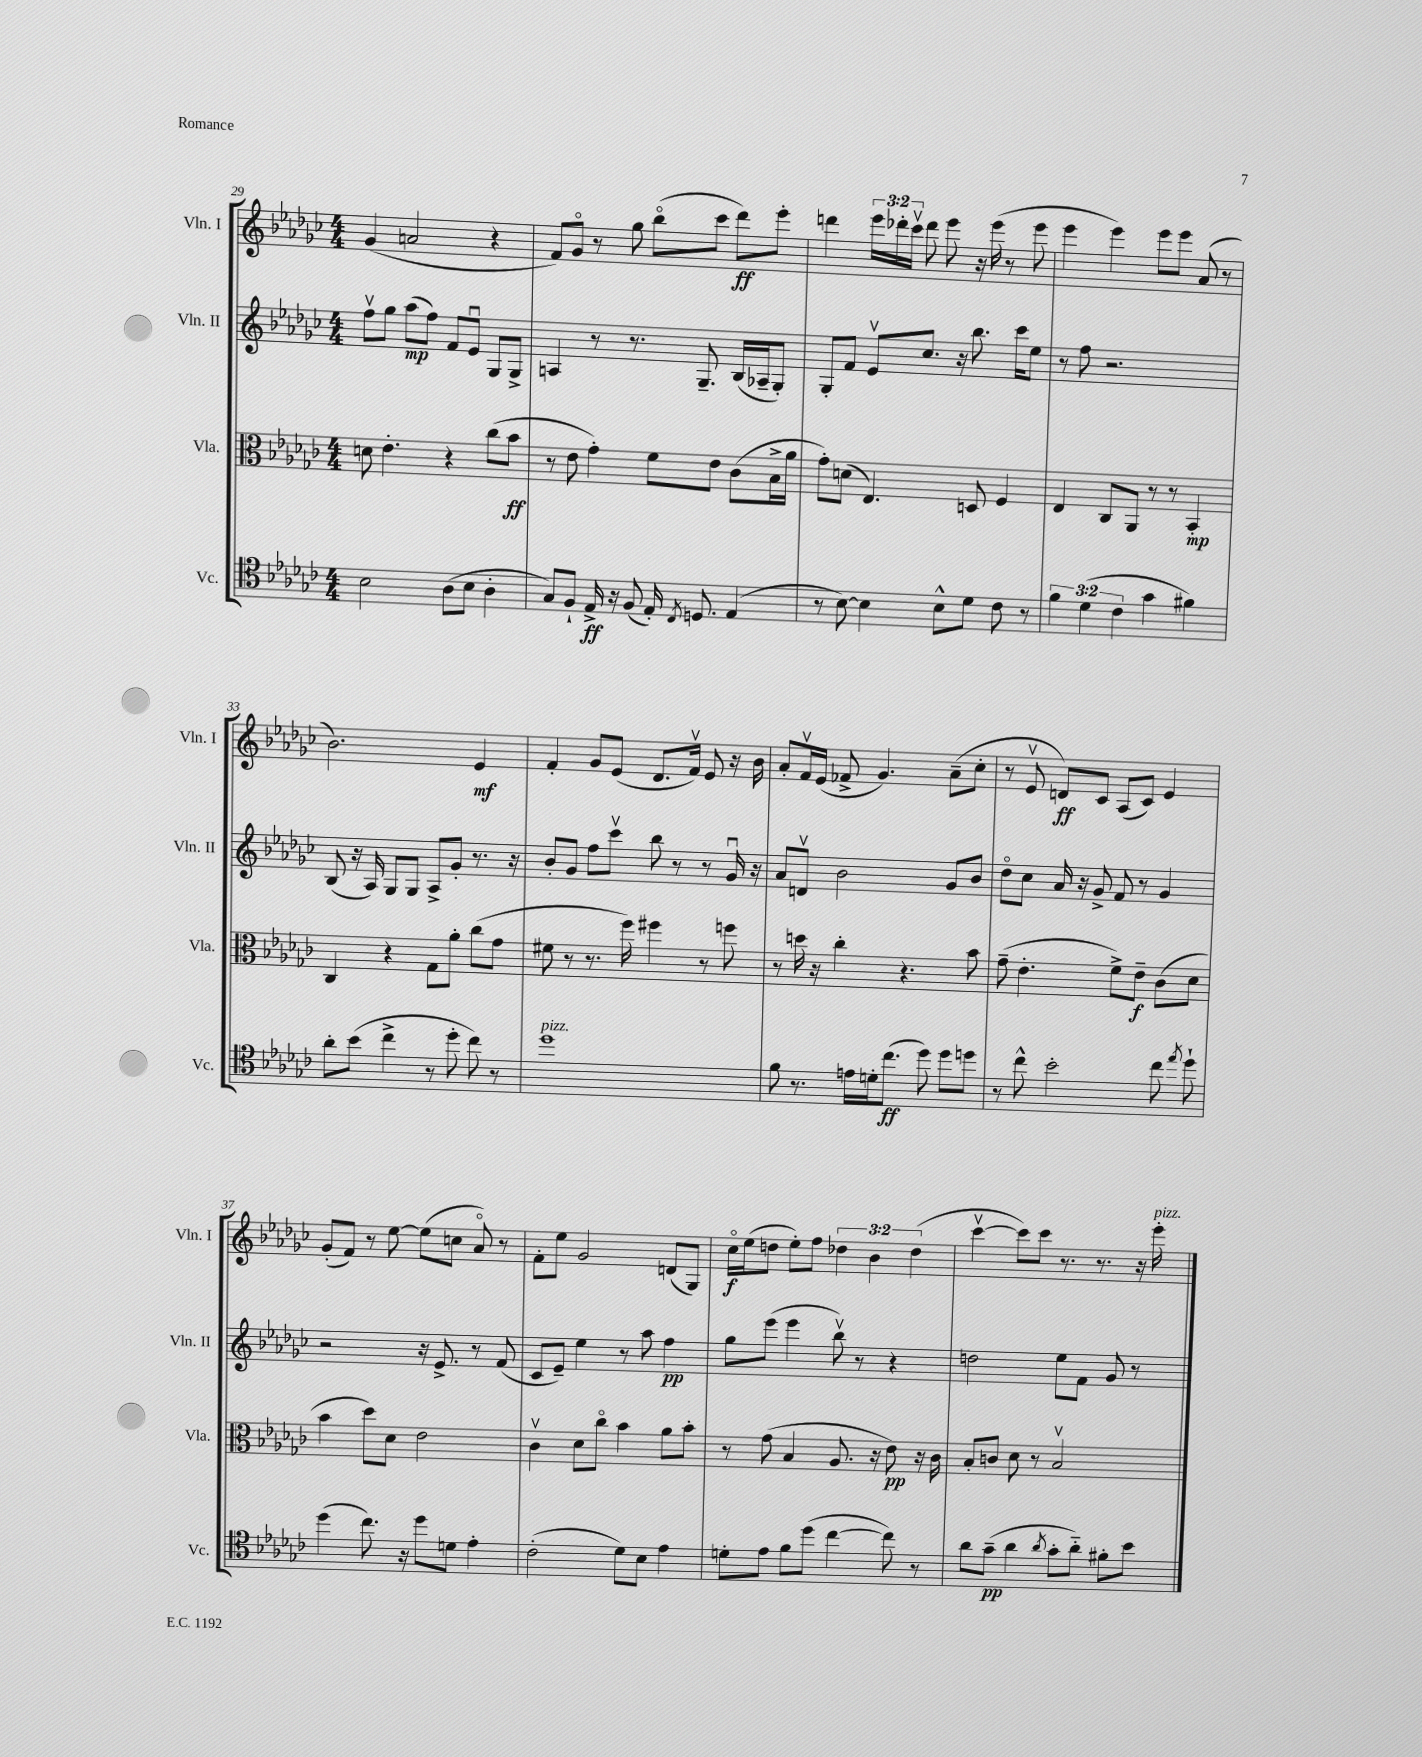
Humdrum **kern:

**kern	**kern	**kern	**kern
*staff4	*staff3	*staff2	*staff1
*clefC4	*clefC3	*clefG2	*clefG2
*k[b-e-a-d-g-c-]	*k[b-e-a-d-g-c-]	*k[b-e-a-d-g-c-]	*k[b-e-a-d-g-c-]
*M4/4	*M4/4	*M4/4	*M4/4
2B-	8d	8ffv	(4g-
.	4.e-'	8gg-	.
.	.	(8aa-	2a
.	.	8ff)	.
(8A-	4r	8f	.
8B-	.	8e-u	.
4A-'	(8cc-	8G-	4r
.	8b-	8G-^	.
=	=	=	=
8G-)	8r	4A	8f)
8F`	8e-	.	8g-o
16E-^	4g-')	8r	8r
16r	.	.	.
(8F	.	8.r	8gg-
16E-')	8f	.	(8bb-o
8qC-	.	.	.
8.D	.	8.G-~	.
.	8e-	.	8ccc-
(4E-	(8c-	(16B-	8ddd-)
.	.	16A-~	.
.	16B-^	8G-')	8eee-'
.	16a-	.	.
=	=	=	=
8r	8g-')	8G-'	4ddd
[8B-)	(8d	8f	.
4B-]	4.E-)	8e-v	24eee-
.	.	.	24ddd-'
.	.	.	24ccc-v
.	.	8.cc-	8ddd-
8B-^^	.	.	8eee-
.	.	16r	.
8d-	8D	8.bb-	16r
.	.	.	(16eee-
8c-	4F	.	8r
.	.	16ccc-	.
8r	.	8ee-	8eee-
=	=	=	=
6f	4E-	8r	4eee-
.	.	8ff	.
(6d-	.	.	.
.	8C-	2.r	4eee-)
6c-	.	.	.
.	8AA-	.	.
4g-	8r	.	8eee-
.	8r	.	8eee-
4f#)	4BB-'	.	(8a-
.	.	.	8r
=	=	=	=
8a-'	4C-	(8B-	2.b-)
(8b-	.	16r	.
.	.	16A-)	.
4cc-^	4r	8G-	.
.	.	8G-	.
8r	8G-	8A-^	.
8dd-'	8a-'	8g-'	.
8cc-)	(8cc-	8.r	4e-
8r	8g-	.	.
.	.	16r	.
=	=	=	=
1dd-	8f#	8b-'	4f'
.	8r	8g-	.
.	8.r	8ff	8g-
.	.	8ccc-v	(8e-
.	16ff)	.	.
.	4ff#	8bb-	8.d-
.	.	8r	.
.	.	.	16fv)
.	8r	8r	8e-
.	8ff	16g-u	16r
.	.	16r	16b-
=	=	=	=
8f	8r	8a-	8a-'
8.r	16dd	8dv	16fv
.	16r	.	(16e-
.	4cc-'	2b-	8f-^
16e	.	.	.
16d'	.	.	4.g-)
(8.cc-	.	.	.
.	4.r	.	.
8dd-)	.	.	.
8dd-	.	8g-	(8a-~
8dd	8b-	8b-	8cc-'
=	=	=	=
8r	(8g-~	8dd-o	8r
8cc-^^	4.e-'	8cc-	8e-v
2b-'	.	16a-	8d)
.	.	16r	.
.	.	8g-^	8c-
.	8f^)	8f	(8A-
.	8e-~	8r	8c-)
8cc-	(8c-	4g-	4e-
8qee-	.	.	.
8dd-`	8d-	.	.
=	=	=	=
(4dd-	4b-	2r	(8g-'
.	.	.	8f)
8.cc-)	8dd-)	.	8r
.	8d-	.	[8ee-
16r	.	.	.
8dd-	2e-	16r	(8ee-]
.	.	8.e-^	.
8d	.	.	8cc
4e-'	.	8r	8a-o)
.	.	(8f	8r
=	=	=	=
(2c-'	4c-v	8c-	8f'
.	.	8e-~)	8ee-
.	8d-	4ee-	2g-
.	8cc-o	.	.
8d-)	4b-	8r	.
8B-	.	8aa-	.
4e-	8a-	4ff	(8d
.	8b-'	.	8G-)
=	=	=	=
8d'	8r	8gg-	16cc-o
.	.	.	(16ee-
8e-	(8g-	(8eee-	8dd
8f	4B-	4eee-	8ee-')
(8dd-	.	.	8ff
[4cc-	8.A-	8bb-v)	6dd-
.	.	8r	.
.	.	.	6b-
.	16r	.	.
8cc-])	8e-)	4r	.
.	.	.	(6dd-
8r	16r	.	.
.	16c-	.	.
=	=	=	=
8a-	8B-'	2dd	[4ccc-v
(8g-~	8c	.	.
4a-	8d-	.	8ccc-])
.	8r	.	8ccc-
8qa-	.	.	.
8g-'	2B-v	8ee-	8.r
8a-'~)	.	8f	.
.	.	.	8.r
8f#'	.	8g-	.
8b-	.	8r	16r
.	.	.	16eee-'
==	==	==	==
*-	*-	*-	*-
